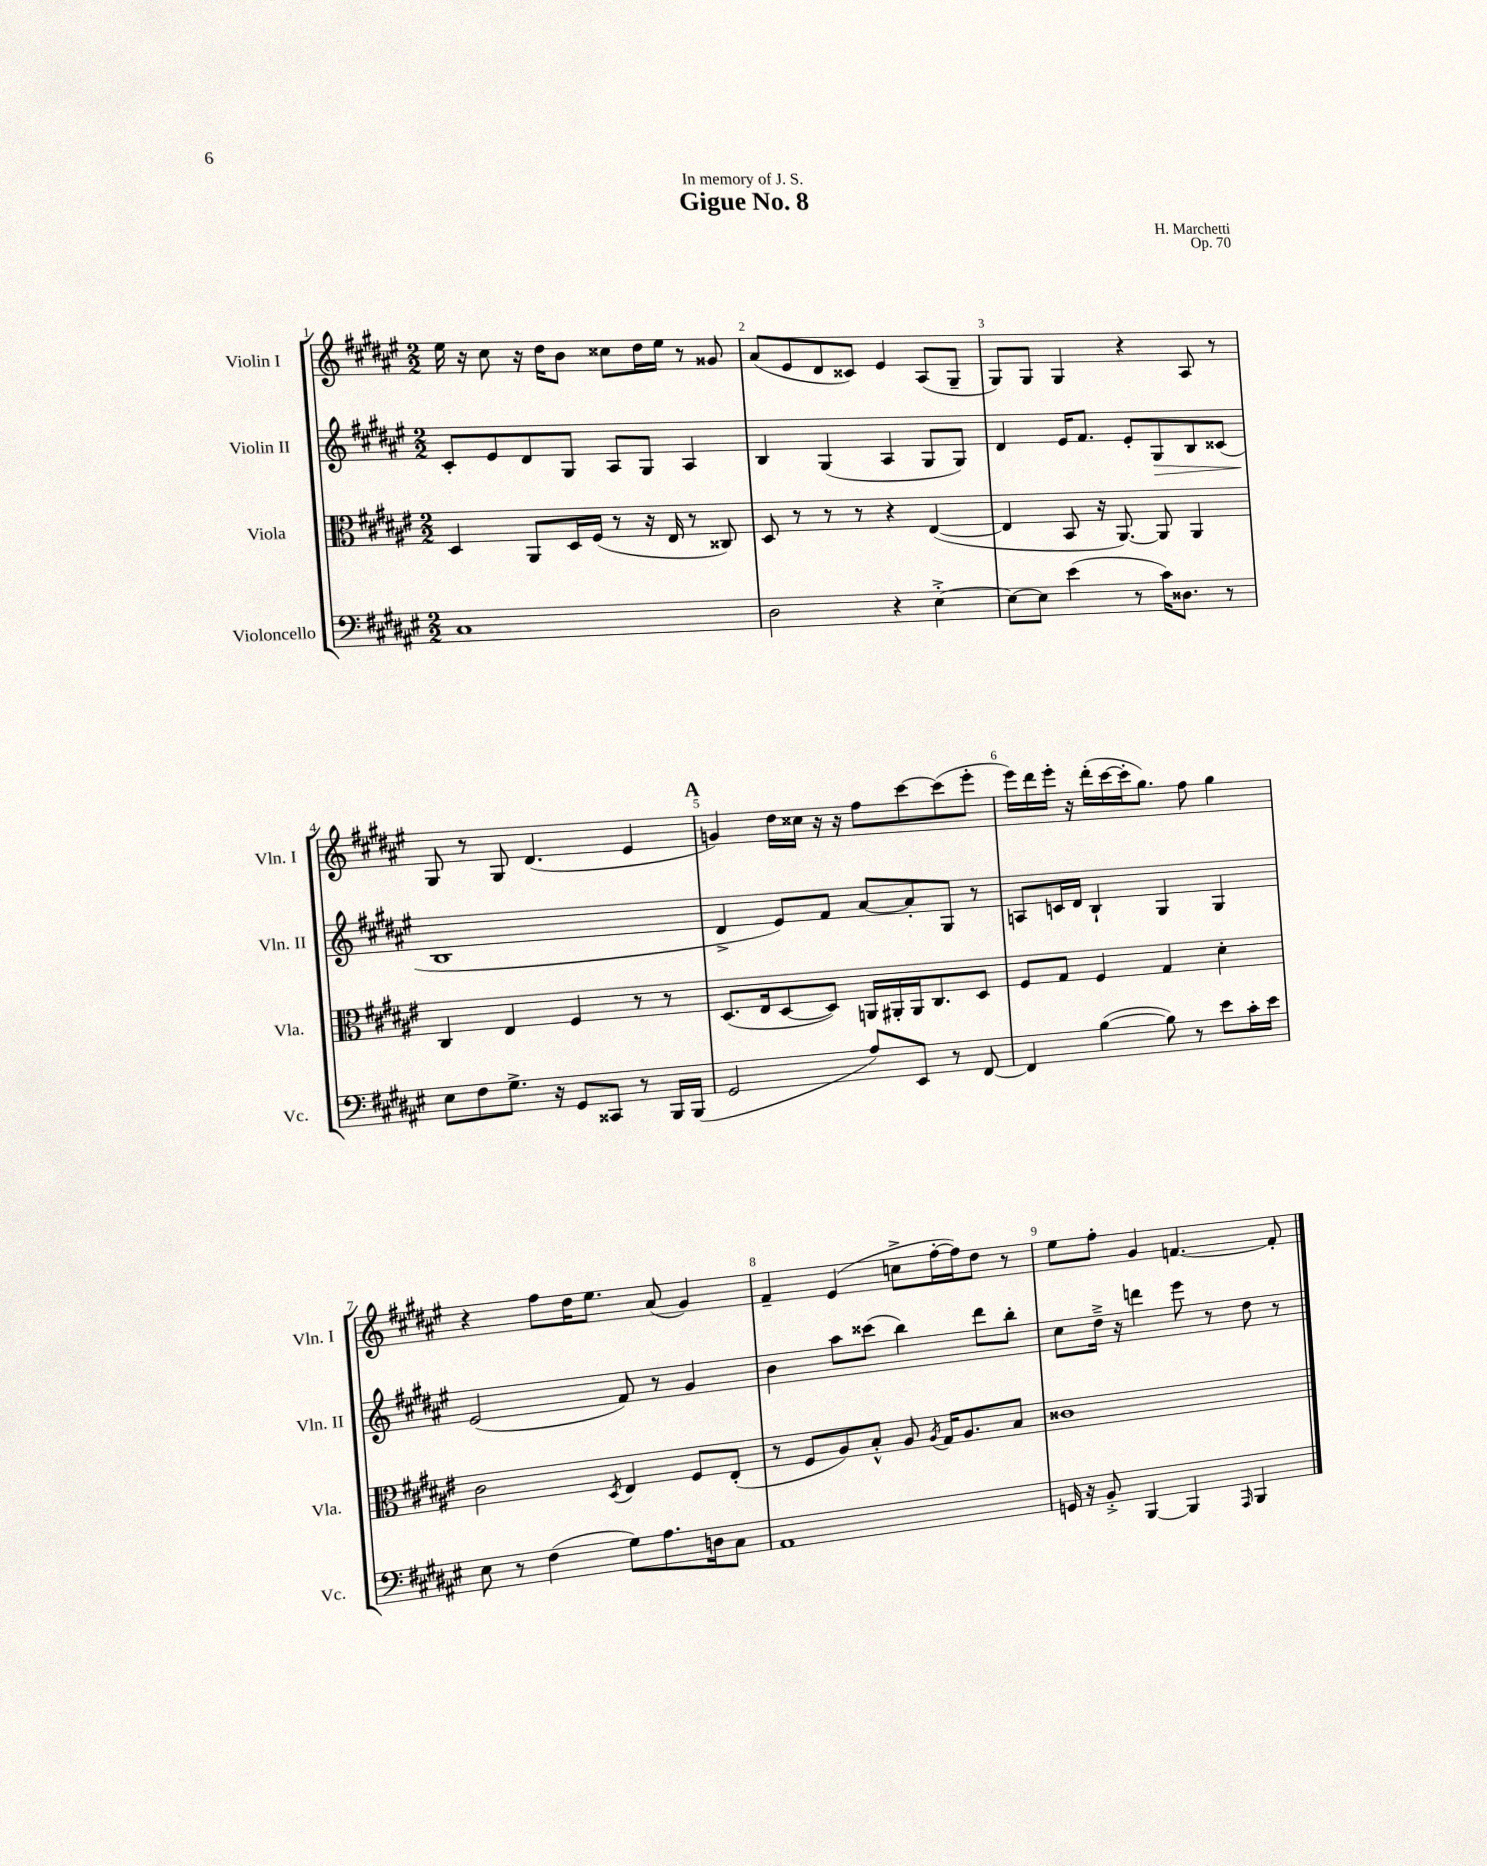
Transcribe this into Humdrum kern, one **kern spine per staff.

**kern	**kern	**kern	**kern
*staff4	*staff3	*staff2	*staff1
*clefF4	*clefC3	*clefG2	*clefG2
*k[f#c#g#d#a#e#]	*k[f#c#g#d#a#e#]	*k[f#c#g#d#a#e#]	*k[f#c#g#d#a#e#]
*M2/2	*M2/2	*M2/2	*M2/2
1C#	4D#	8c#'	16ee#
.	.	.	16r
.	.	8e#	8cc#
.	8AA#	8d#	16r
.	.	.	16dd#
.	16D#	8G#	8b
.	(16F#	.	.
.	8r	8A#	8cc##
.	16r	8G#	16dd#
.	16E#	.	16ee#
.	8r	4A#	8r
.	8C##)	.	8g##
=	=	=	=
2D#	8D#	4B	(8a#
.	8r	.	8e#
.	8r	(4G#	8d#
.	8r	.	8c##)
4r	4r	4A#	4e#
[4E#'^	([4E#	8G#	(8A#
.	.	8G#)	8G#~
=	=	=	=
8E#_	4E#]	4d#	8G#)
8E#]	.	.	8G#
(4e#	8BB	16e#	4G#
.	.	8.f#	.
.	16r	.	.
.	[8.AA#)	.	.
8r	.	8e#'	4r
16c#)	8AA#]	8G#	.
8.D##	.	.	.
.	4AA#	8B	8A#
8r	.	(8c##	8r
=	=	=	=
8E#	4C#	1B	8G#
8F#	.	.	8r
8.G#^	4E#	.	8G#
.	.	.	(4.d#
16r	.	.	.
8GG#	4F#	.	.
8CC##	.	.	.
8r	8r	.	4e#
16BBB	8r	.	.
(16BBB	.	.	.
=	=	=	=
2GG#	(8.D#	4d#^	4g)
.	16E#	.	.
.	[8D#	8e#)	16dd#
.	.	.	16cc##
.	8D#])	8f#	16r
.	.	.	16r
8A#)	16AA	[8a#	8ff#
.	16AA#'	.	.
8EE#	16AA#	8a#']	[8ccc#
.	8.C#	.	.
8r	.	8G#	(8ccc#]
[8FF#	8D#	8r	8eee#'
=	=	=	=
4FF#]	8F#	8A	16eee#)
.	.	.	16ddd#
.	8G#	16c	16eee#'
.	.	16d#	16r
([4B	4F#	4B`	(16ddd#'
.	.	.	[16ccc#
.	.	.	16ccc#']
.	.	.	8.gg#)
8B])	4G#	4G#	.
8r	.	.	8ff#
8e#	4d#'	4G#	4gg#
16c#'	.	.	.
16e#	.	.	.
=	=	=	=
8E#	2c#	(2e#	4r
8r	.	.	.
(4F#	.	.	8ff#
.	.	.	16dd#
.	.	.	8.ee#
.	8qD#	.	.
8G#)	4E#	8f#)	.
8.A#	.	8r	(8a#
.	8F#	4g#	4g#)
16D	.	.	.
8C#	(8E#'	.	.
=	=	=	=
1AA#	8r	4b	4f#~
.	8F#	.	.
.	8A#)	8aa#	(4e#
.	8B'^^	(8ccc##	.
.	8A#	4bb)	8cc^
.	8qA#	.	.
.	16G#	.	[16ff#'
.	8.A#	.	16ff#])
.	.	8ddd#	8dd#
.	8B	8bb'	8r
=	=	=	=
16GG	1c##	8cc#	8ee#
16r	.	.	.
8BB'^	.	16dd#~^	8ff#'
.	.	16r	.
[4BBB	.	4ddd	4g#
4BBB]	.	8eee#	[4.f
.	.	8r	.
16qqAAA#	.	.	.
4BBB	.	8dd#	.
.	.	8r	8f']
==	==	==	==
*-	*-	*-	*-
